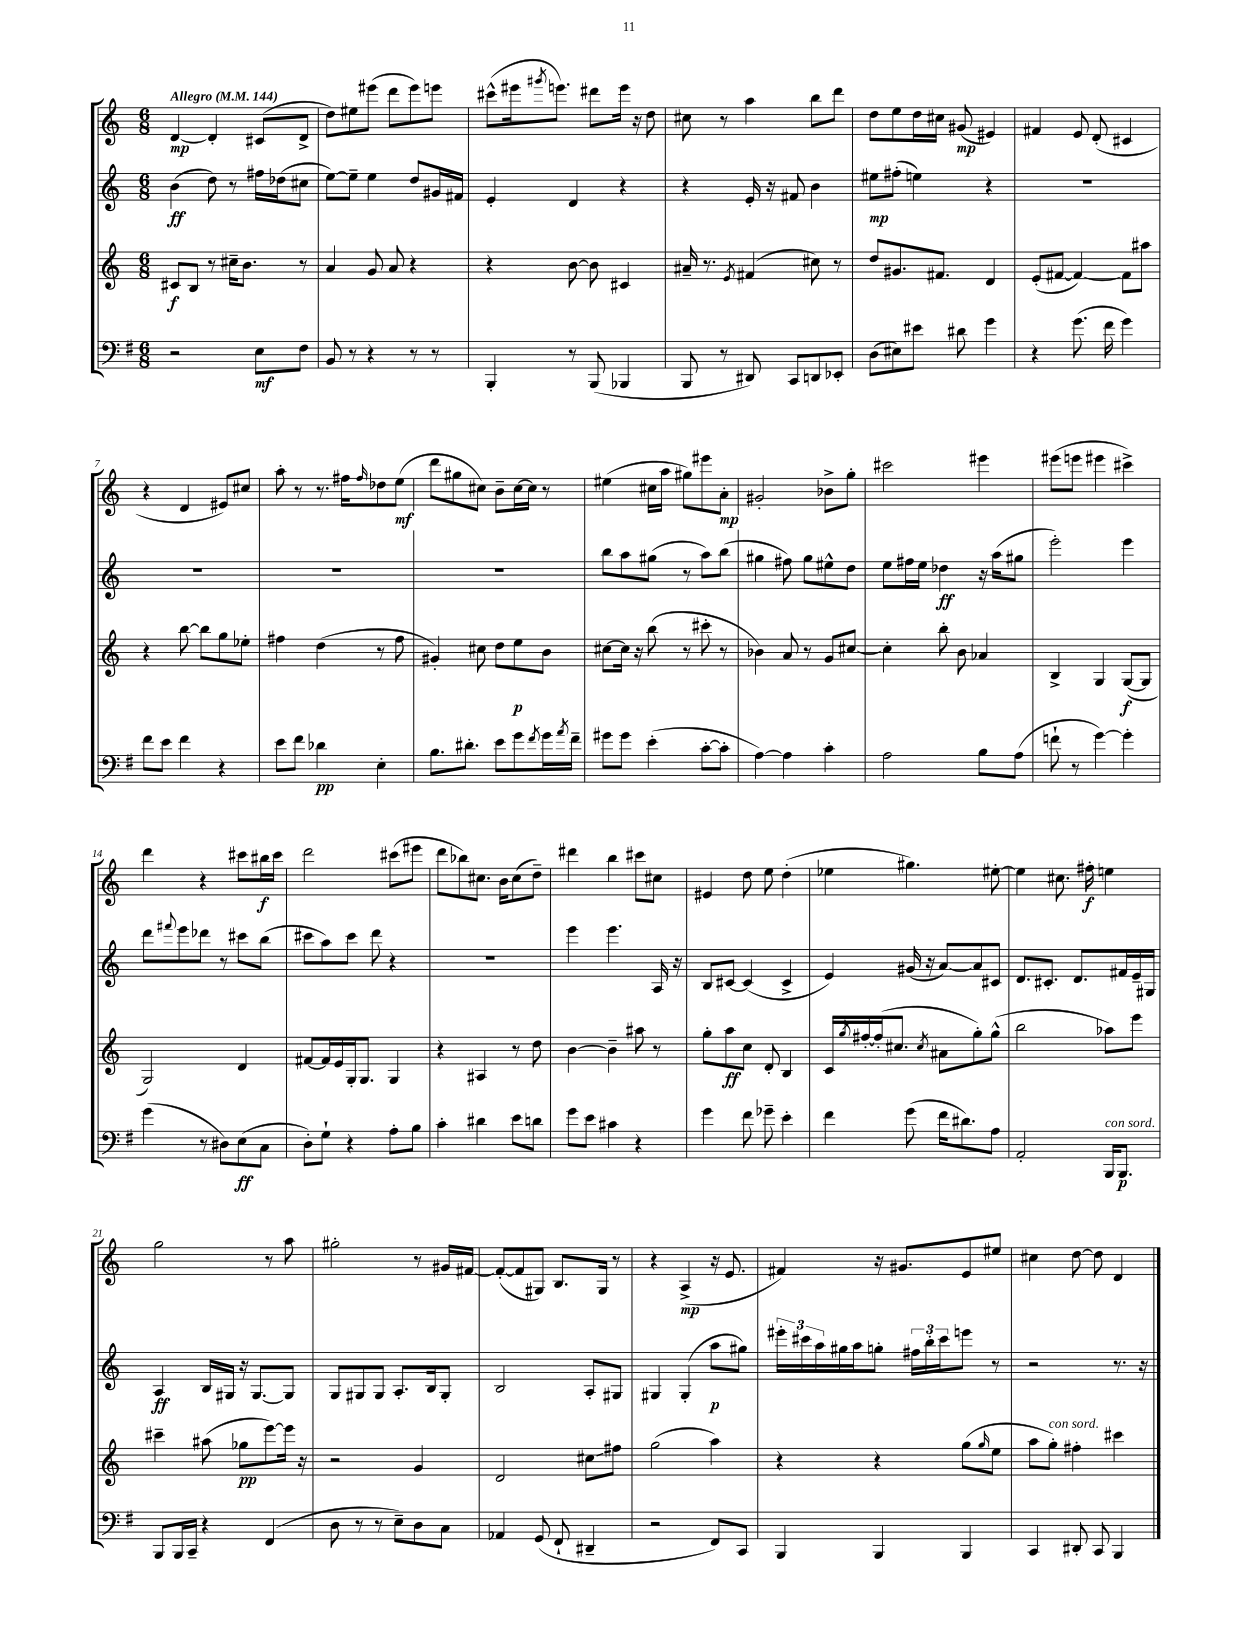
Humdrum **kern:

**kern	**kern	**kern	**kern
*staff4	*staff3	*staff2	*staff1
*clefF4	*clefG2	*clefG2	*clefG2
*k[f#]	*k[]	*k[]	*k[]
*M6/8	*M6/8	*M6/8	*M6/8
*MM144	*MM144	*MM144	*MM144
2r	8c#	(4b	[4d
.	8B	.	.
.	8r	8dd)	4d']
.	16cc#~	8r	.
.	8.b	.	.
8E	.	16ff#	(8c#
.	.	(16dd-	.
8F#	8r	8cc#	8d^
=	=	=	=
8BB	4a	[8ee)	8dd)
8r	.	8ee~]	8ee#
4r	8g	4ee	(8eee#
.	8a	.	8ddd
8r	4r	8dd	8eee#)
8r	.	16g#	8eee
.	.	16f#	.
=	=	=	=
4BBB'	4r	4e'	(8ccc#^^
.	.	.	16eee#
.	.	.	8qggg#
.	.	.	8.eee)
8r	[8b	4d	.
(8BBB	8b]	.	8ddd#
4BBB-	4c#	4r	16eee
.	.	.	16r
.	.	.	8dd
=	=	=	=
8BBB	16a#~	4r	8cc#
.	8.r	.	.
8r	.	.	8r
.	8qe	.	.
8DD#)	(4f#	16e'	4aa
.	.	16r	.
8CC	.	8f#	.
8DD	8cc#)	4b	8bb
8EE-'	8r	.	8ddd
=	=	=	=
(8D	8dd	8ee#	8dd
8E#)	8.g#	(8ff#'	8ee
8e#	.	4ee)	16dd
.	8.f#	.	16cc#
8d#	.	.	(8g#
4g	4d	4r	4e#)
=	=	=	=
4r	(8e'	2.r	4f#
.	[8f#	.	.
(8.g	4f#_)	.	8e
.	.	.	(8d'
16f#	.	.	.
4g)	8f#]	.	4c#
.	8aa#	.	.
=	=	=	=
8f#	4r	2.r	4r
8e	.	.	.
4f#	[8bb	.	4d
.	8bb]	.	.
4r	8gg	.	8e#)
.	8ee-'	.	8cc#
=	=	=	=
8e	4ff#	2.r	8aa'
8f#	.	.	8r
4d-	(4dd	.	8.r
.	.	.	16ff#
.	.	.	16qqff#
4E'	8r	.	8dd-
.	8ff#	.	(8ee
=	=	=	=
8.B	4g#')	2.r	8ddd
.	.	.	8gg#
8.d#'	.	.	.
.	8cc#	.	8cc#)
8e	8dd	.	8b~
8g	8ee	.	[16cc#
.	.	.	16cc#]
8qf#	.	.	.
16g	8b	.	8r
8qa	.	.	.
16f#~	.	.	.
=	=	=	=
8g#	[8cc#	8bb	(4ee#
8g#	16cc#]	8aa	.
.	16r	.	.
(4e'	(8bb	(8gg#	16cc#
.	.	.	16aa
.	8r	8r	8gg#)
[8c'	8ccc#'	8aa)	8eee#
8c']	8r	(8bb	8a'
=	=	=	=
[4A)	4b-)	4gg#	2g#'
4A]	8a	8ff#)	.
.	8r	8gg#	.
4c'	8g	8ee#^^	8b-^
.	[8cc#	8dd	8gg'
=	=	=	=
2A	4cc#']	8ee	2ccc#
.	.	16ff#	.
.	.	16ee	.
.	8bb'	4dd-	.
.	8b	.	.
8B	4a-	16r	4eee#
.	.	(16aa	.
(8A	.	8gg#	.
=	=	=	=
8f`	4B^	2eee')	(8eee#
8r	.	.	8eee
[4g)	4G	.	4eee#
4g']	([8G	4eee	4ccc#^)
.	8G]	.	.
=	=	=	=
(4g	2G)	8ddd	4ddd
.	.	8qqfff#	.
.	.	8eee	.
8r	.	8ddd-	4r
8D#)	.	8r	.
(8E	4d	8ccc#	8ccc#
8C	.	(8bb	16bb#
.	.	.	16ccc#
=	=	=	=
8D')	[8f#	8ccc#	2ddd
8G`	16f#]	8aa)	.
.	16e	.	.
4r	16G'	8ccc#	.
.	8.G	.	.
.	.	8ddd	.
8A'	4G	4r	(8ccc#
8B	.	.	8eee#
=	=	=	=
4c'	4r	2.r	8ddd
.	.	.	8bb-)
4d#	4A#	.	8.cc#
.	.	.	16b
8e	8r	.	(8cc#
8d	8dd	.	8dd~)
=	=	=	=
8g	[4b	4eee	4ddd#
8e	.	.	.
4c#	4b~]	4.eee	4bb
4r	8aa#	.	8ccc#
.	8r	16A	8cc#
.	.	16r	.
=	=	=	=
4g	8gg'	8B	4e#
.	8aa	[8c#	.
8f#	8cc	(4c#]	8dd
8g-~	8d'	.	8ee
4e'	4B	4c#^	(4dd'
=	=	=	=
4f#	16c	4e)	4ee-
.	8qgg	.	.
.	[16ff#'	.	.
.	(16ff#']	.	.
.	8.cc#	.	.
(8g	.	(16g#	4.gg#)
.	.	16r	.
.	8qcc#	.	.
16f#	8a#	[8a)	.
8.d#)	.	.	.
.	8gg')	8a]	.
8A	(8gg^^	8c#	[8ee#'
=	=	=	=
2AA'	2bb	8.d	4ee#]
.	.	8.c#'	.
.	.	.	8.cc#
.	.	8.d	.
.	.	.	16ff#'
16BBB	8aa-)	.	4ee
8.BBB	.	16f#	.
.	8eee	16e~	.
.	.	16G#	.
=	=	=	=
8BBB	4ccc#~	4A	2gg
16BBB	.	.	.
16CC~	.	.	.
4r	(8aa#	16B	.
.	.	16G#	.
.	8gg-	16r	.
.	.	[8.G#	.
(4FF#	[8eee)	.	8r
.	16eee]	8G#]	8aa
.	16r	.	.
=	=	=	=
8D	2r	8G	2gg#'
8r	.	8G#	.
8r	.	8G#	.
8E~)	.	8.A'	.
8D	4g	.	8r
.	.	16B	.
8C	.	8G#'	16g#
.	.	.	[16f#
=	=	=	=
4AA-	2d	2B	(8f#'_
.	.	.	8f#]
(8GG	.	.	8G#)
8FF#`	.	.	8.B
4DD#~	8cc#	8A'	.
.	.	.	16G#
.	8ff#	8G#	8r
=	=	=	=
2r	(2gg	4G#	4r
.	.	(4G#'	(4A^
8FF#)	4aa)	8aa	16r
.	.	.	8.e
8CC	.	8gg#)	.
=	=	=	=
4BBB	4r	24eee#'	4f#)
.	.	24ccc#	.
.	.	24aa	.
.	.	16gg#	.
.	.	16aa	.
4BBB	4r	8gg'	16r
.	.	.	8.g#
.	.	24ff#	.
.	.	24bb'	.
.	.	24ccc#	.
4BBB	(8gg	8eee	8e
.	16qqgg	.	.
.	8ee	8r	8ee#
=	=	=	=
4CC	8aa	2r	4cc#
.	8gg')	.	.
8DD#'	4ff#'	.	[8dd
8CC	.	.	8dd]
4BBB	4ccc#	8.r	4d
.	.	16r	.
==	==	==	==
*-	*-	*-	*-
